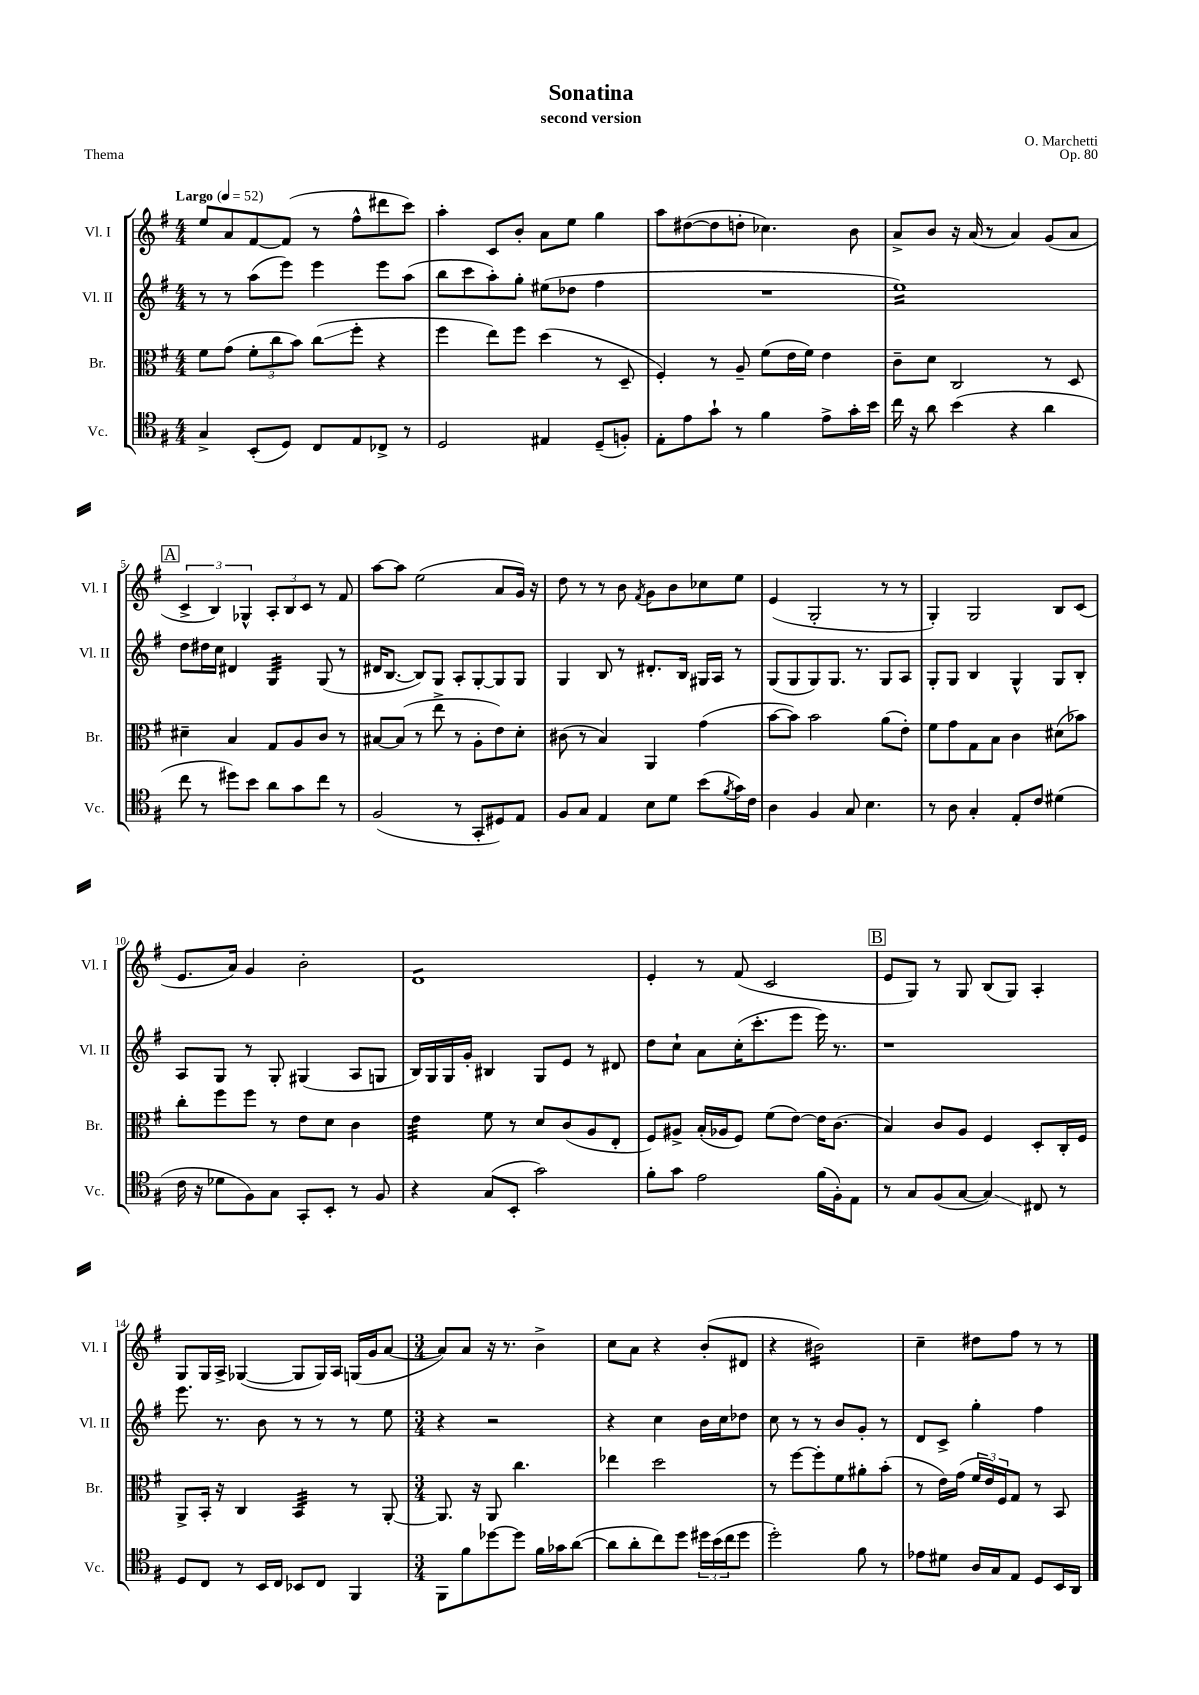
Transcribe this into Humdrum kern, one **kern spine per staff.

**kern	**kern	**kern	**kern
*staff4	*staff3	*staff2	*staff1
*clefC4	*clefC3	*clefG2	*clefG2
*k[f#]	*k[f#]	*k[f#]	*k[f#]
*M4/4	*M4/4	*M4/4	*M4/4
*MM52	*MM52	*MM52	*MM52
4G^	8f#	8r	8ee
.	(8g	8r	8a
(8BB'	12f#'	(8aa	[8f#
.	12cc	.	.
8D)	.	8eee)	(8f#]
.	12b)	.	.
8C	(8cc	4eee	8r
8E	8ff#'	.	8ff#^^
8C-^	4r	8eee	8ddd#
8r	.	(8aa	8ccc)
=	=	=	=
2D	4ff#	8bb	4aa'
.	.	8ccc	.
.	8ee)	8aa')	8c
.	8ff#	8gg'	8b'
4E#	(4dd	(8ee#	8a
.	.	8dd-	8ee
(8D~	8r	4ff#	4gg
8F')	8D~	.	.
=	=	=	=
8E'	4F#')	1r	8aa
8e	.	.	([8dd#
8g`	8r	.	8dd#]
8r	8A~	.	8dd'
4f#	(8f#	.	4.cc-)
.	16e	.	.
.	16f#)	.	.
8e^	4e	.	.
16g'	.	.	8b
16b	.	.	.
=	=	=	=
16cc	8c~	1ee)	8a^
16r	.	.	.
8a	8d	.	8b
(4b	2C	.	16r
.	.	.	(16a
.	.	.	8r
4r	.	.	4a)
4a	8r	.	(8g
.	8D	.	8a
=	=	=	=
8cc	4d#~	8dd	6c^
8r	.	16dd#	.
.	.	.	6B)
.	.	16cc	.
8dd#)	4B	4d#	.
.	.	.	6G-^^
8b	.	.	.
8a	8G	4G	12A'
.	.	.	12B
8g	8A	.	.
.	.	.	12c
8cc	8c	(8G	8r
8r	8r	8r	8f#
=	=	=	=
(2F#	[8B#	16d#	[8aa
.	.	[8.B	.
.	(8B#]	.	8aa]
.	8r	8B])	(2ee
.	8ee^	8G	.
8r	8r	8A'	.
8GG'	8A'	[8G'	.
8D#)	8e)	8G]	8a
8E	8d'	8G	16g)
.	.	.	16r
=	=	=	=
8F#	(8c#	4G	8dd
8G	8r	.	8r
4E	4B)	8B	8r
.	.	8r	8b
.	.	.	8qf#
8B	4AA	8.d#'	8g
8d	.	.	8b
.	.	16B	.
(8b	(4g	16G#	8cc-
.	.	16A	.
8qf#	.	.	.
16g)	.	8r	8ee
16c	.	.	.
=	=	=	=
4A	[8b	(8G	(4e
.	8b])	8G	.
4F#	2b	8G)	2G'
.	.	8.G	.
8G	.	.	.
.	.	8.r	.
4.B	.	.	.
.	(8a	8G	8r
.	8e')	8A	8r
=	=	=	=
8r	8f#	8G'	4G')
8A	8g	8G	.
4G'	8G	4B	2G
.	8B	.	.
8E'	4c	4G^^	.
8c	.	.	.
(4d#	(8d#	8G	8B
.	8b-)	8B'	(8c
=	=	=	=
16c	8cc'	8A	8.e
16r	.	.	.
8d-	8ff#	8G	.
.	.	.	16a)
8F#)	8ff#	8r	4g
8G	8r	8G'	.
8GG'	8e	(4G#	2b'
8BB'	8d	.	.
8r	4c	8A	.
8F#	.	8G	.
=	=	=	=
4r	4e	16B)	1d
.	.	16G	.
.	.	16G	.
.	.	16g'	.
(8G	8f#	4B#	.
8BB'	8r	.	.
2g)	8d	8G	.
.	(8c	8e	.
.	8A	8r	.
.	8E'	8d#	.
=	=	=	=
8f#'	8F#)	8dd	4e'
8g	8A#^	8cc`	.
2e	(16B'	8a	8r
.	16A-	.	.
.	8F#)	(16cc'	(8f#
.	.	8.ccc'	.
.	(8f#	.	2c
.	[8e)	8eee	.
(16f#	16e]	16eee)	.
16F#')	(8.c	8.r	.
8E	.	.	.
=	=	=	=
8r	4B)	1r	8e
8G	.	.	8G)
(8F#	8c	.	8r
[8G	8A	.	8G
4G])	4F#	.	(8B
.	.	.	8G)
8C#	8D'	.	4A'
8r	16C'	.	.
.	16F#	.	.
=	=	=	=
8D	8AA^	8.eee	8G
8C	16BB'	.	16G
.	16r	8.r	16A^
8r	4C	.	([4G-
16BB	.	8b	.
16C	.	.	.
8BB-	4BB	8r	8G-]
8C	.	8r	16G-)
.	.	.	16A
4FF#	8r	8r	(16G
.	.	.	16g
.	[8AA'	8ee	[8a
=	=	=	=
*M3/4	*M3/4	*M3/4	*M3/4
8FF#	8.AA]	4r	8a])
8f#	.	.	8a
.	16r	.	.
[8dd-	8AA	2r	16r
.	.	.	8.r
8dd-]	4.cc	.	.
16f#	.	.	4b^
16g-	.	.	.
([8a	.	.	.
=	=	=	=
8a]	4ee-	4r	8cc
8a'	.	.	8a
8cc)	2dd	4cc	4r
8dd	.	.	.
24dd#	.	16b	(8b'
(24b	.	.	.
.	.	16cc	.
24cc	.	.	.
8dd#	.	8dd-	8d#
=	=	=	=
2dd')	8r	8cc	4r
.	[8ff#	8r	.
.	8ff#']	8r	2b#)
.	8f#	8b	.
8f#	8a#'	8g'	.
8r	(8b'	8r	.
=	=	=	=
8e-	8r	8d	4cc~
8d#	16e)	8c^	.
.	(16g	.	.
16A	24f#	4gg'	8dd#
.	24e)	.	.
16G	.	.	.
.	24F#	.	.
8E	8G	.	8ff#
8D	8r	4ff#	8r
16BB	8BB	.	8r
16AA	.	.	.
==	==	==	==
*-	*-	*-	*-
